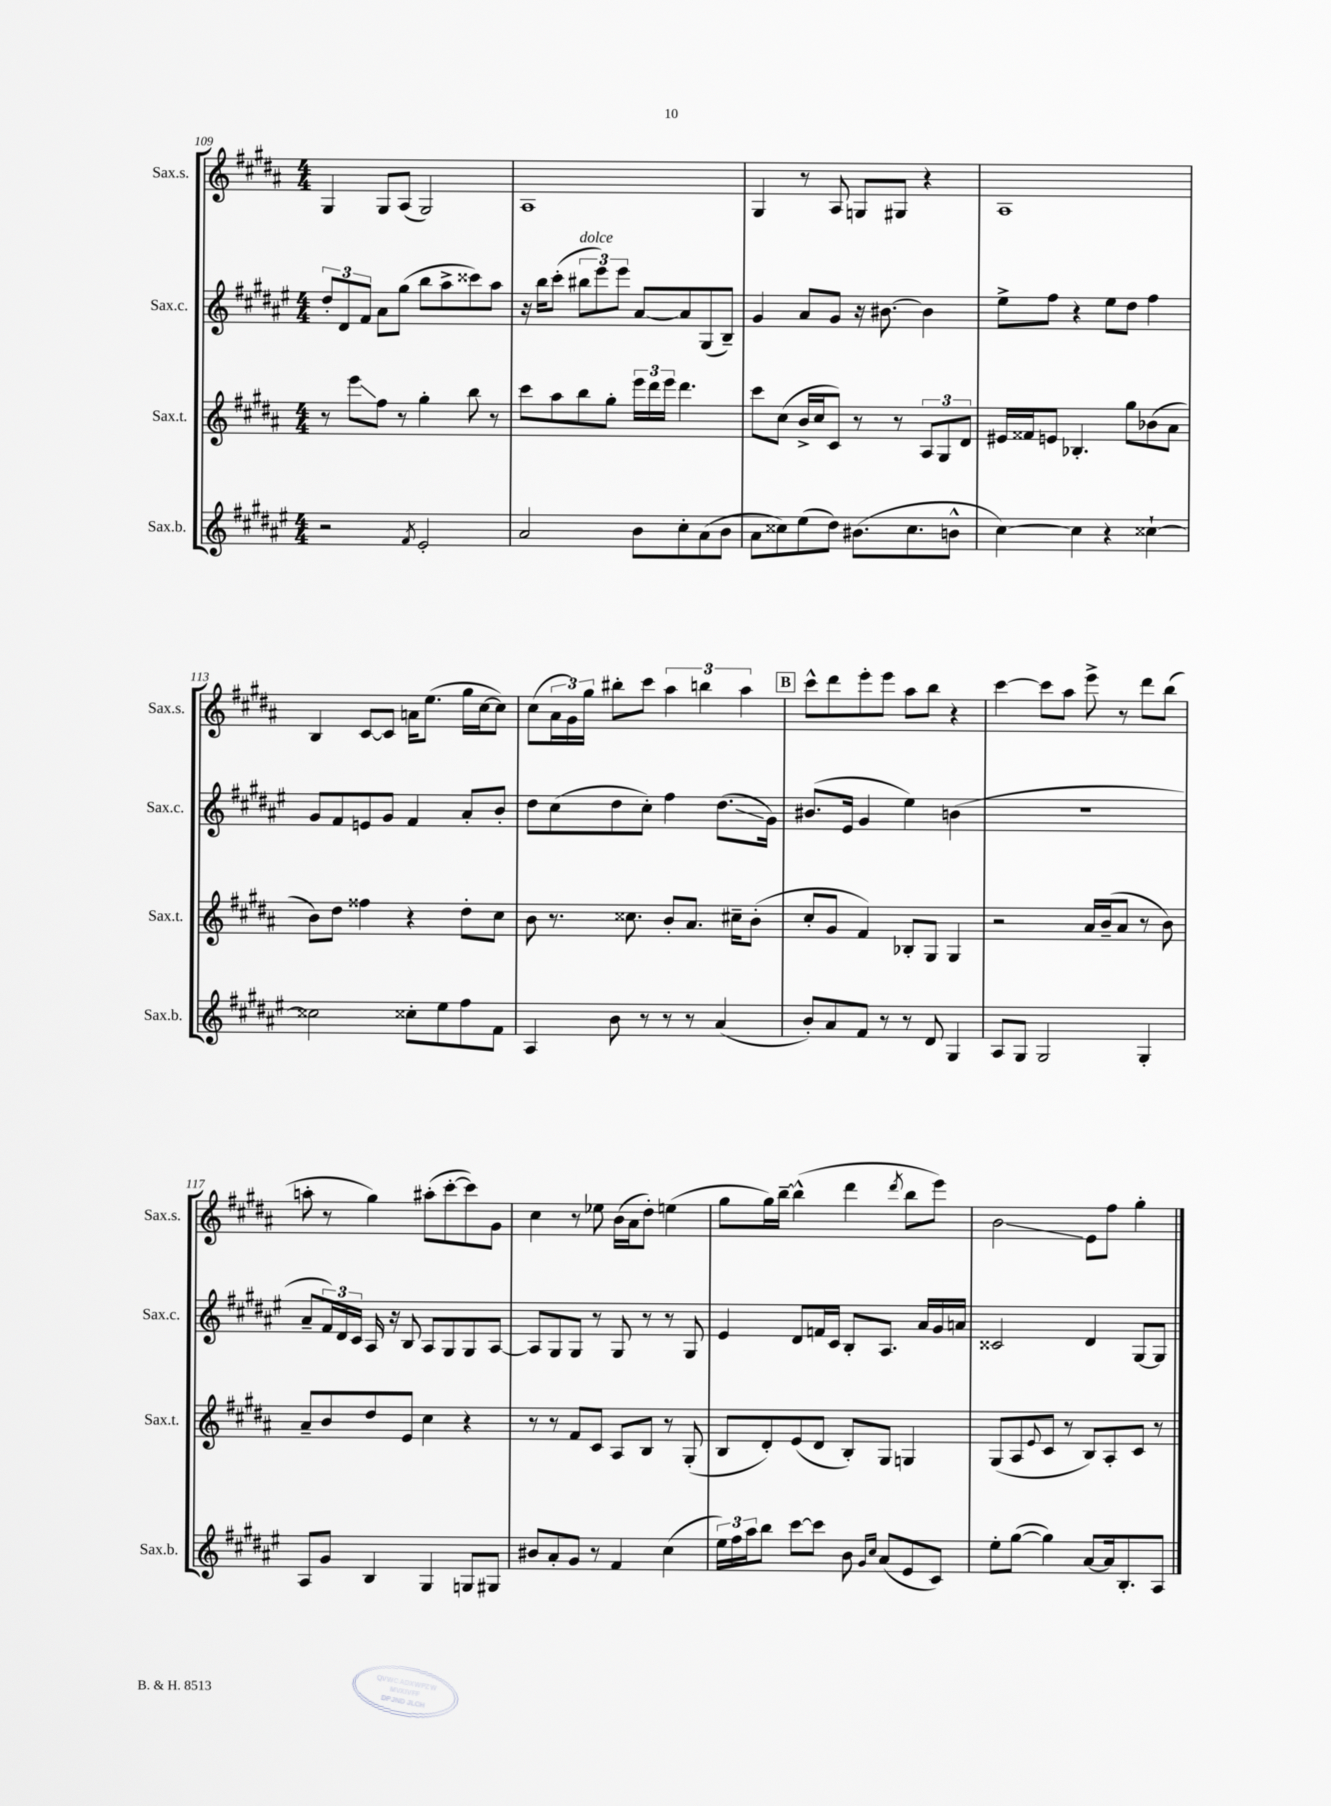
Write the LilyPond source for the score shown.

<<
\new StaffGroup <<
\new Staff = "s0" \with { instrumentName = "Sax.s." shortInstrumentName = "Sax.s." } {
    \clef treble \key b \major \numericTimeSignature \time 4/4
    gis4 gis8 ais8( gis2) |
    ais1 |
    gis4 r8 ais8 g8 gis8 r4 |
    ais1 |
    b4 cis'8~ cis'8 a'16 e''8.( gis''16 cis''16~ cis''8) |
    cis''8( \tuplet 3/2 { ais'16 gis'16) gis''16 } bis''8-. cis'''8 \tuplet 3/2 { ais''4 b''4 ais''4 } |
    \mark \markup { \box "B" } cis'''8-^ dis'''8 e'''8-. e'''8 ais''8 b''8 r4 |
    cis'''4~ cis'''8 ais''8 e'''8-> r8 dis'''8 b''8( |
    a''8-. r8 gis''4) ais''8-.( cis'''8~-. cis'''8) gis'8 |
    cis''4 r8 ees''8 b'16( ais'16 dis''8-.) e''4( |
    gis''8 gis''16) b''16~-- b''4-^( dis'''4 \acciaccatura { dis'''8 } b''8 e'''8) |
    b'2\glissando e'8 fis''8 gis''4-. \bar "|." |
}
\new Staff = "s1" \with { instrumentName = "Sax.c." shortInstrumentName = "Sax.c." } {
    \clef treble \key fis \major \numericTimeSignature \time 4/4
    \tuplet 3/2 { dis''8-. dis'8 fis'8 } ais'8 gis''8( b''8 ais''8-> cisis'''8) ais''8 |
    r16 b''16 cis'''8-.( \tuplet 3/2 { bis''8^\markup { \italic "dolce" } eis'''8) eis'''8 } ais'8~ ais'8 gis8( b8--) |
    gis'4 ais'8 gis'8 r16 bis'8.~ bis'4 |
    eis''8-> fis''8 r4 eis''8 dis''8 fis''4 |
    gis'8 fis'8 e'8 gis'8 fis'4 ais'8-. b'8-. |
    dis''8 cis''8( dis''8 cis''8-.) fis''4 dis''8.\glissando( gis'16) |
    \mark \markup { \box "B" } bis'8.( eis'16 gis'4 eis''4) b'4( |
    R1 |
    ais'8-- \tuplet 3/2 { fis'16) dis'16 cis'16 } ais16 r16 b8 ais8 gis8 gis8 ais8~ |
    ais8 gis8 gis8 r8 gis8 r8 r8 gis8 |
    eis'4 dis'8 f'16 cis'16 b8-. ais8. ais'16 gis'16 a'16 |
    cisis'2 dis'4 gis8~ gis8 \bar "|." |
}
\new Staff = "s2" \with { instrumentName = "Sax.t." shortInstrumentName = "Sax.t." } {
    \clef treble \key b \major \numericTimeSignature \time 4/4
    r8 e'''8\glissando fis''8 r8 gis''4-. b''8 r8 |
    cis'''8 ais''8 b''8 gis''8-. \tuplet 3/2 { e'''16 dis'''16 e'''16 } dis'''4. |
    cis'''8 cis''8( b'16-> cis''16 cis'8) r8 r8 \tuplet 3/2 { ais8 gis8 dis'8 } |
    eis'16 fisis'16 e'8 bes4.-. gis''8 bes'8( ais'8 |
    b'8) dis''8 fisis''4 r4 dis''8-. cis''8 |
    b'8 r8. cisis''8. b'8-. ais'8. cis''16-- b'8-.( |
    \mark \markup { \box "B" } cis''8-. gis'8 fis'4) bes8-. gis8 gis4 |
    r2 ais'16 b'16--( ais'8 r8 b'8) |
    ais'8-- b'8 dis''8 e'8 cis''4 r4 |
    r8 r8 fis'8 cis'8 ais8 b8 r8 gis8-.( |
    b8 dis'8-.) e'8( dis'8 b8-.) gis8 g4 |
    gis8( ais8 \appoggiatura { e'8 } cis'8 r8 b8) ais8-. cis'8 r8 \bar "|." |
}
\new Staff = "s3" \with { instrumentName = "Sax.b." shortInstrumentName = "Sax.b." } {
    \clef treble \key fis \major \numericTimeSignature \time 4/4
    r2 \acciaccatura { fis'8 } eis'2-. |
    ais'2 b'8 cis''8-. ais'8( b'8 |
    ais'8 cisis''8) eis''8( dis''8) bis'8.( cisis''8. b'8-^ |
    cis''4~) cis''4 r4 cisis''4~-! |
    cisis''2 cisis''8-. eis''8 fis''8 fis'8 |
    ais4 b'8 r8 r8 r8 ais'4( |
    \mark \markup { \box "B" } b'8-.) ais'8 fis'8 r8 r8 dis'8 gis4 |
    ais8 gis8 gis2 gis4-. |
    ais8 gis'8 b4 gis4 g8 gis8 |
    bis'8 ais'8-. gis'8 r8 fis'4 cis''4( |
    \tuplet 3/2 { eis''16) fis''16 ais''16 } b''8 cis'''8~ cis'''8 b'8 \grace { gis'16 cis''16 } ais'8( eis'8 cis'8) |
    eis''8-. gis''8~( gis''4) ais'8~ ais'16 b8.-. ais8 \bar "|." |
}
>>
>>
\layout { \context { \Score currentBarNumber = #109 } }
